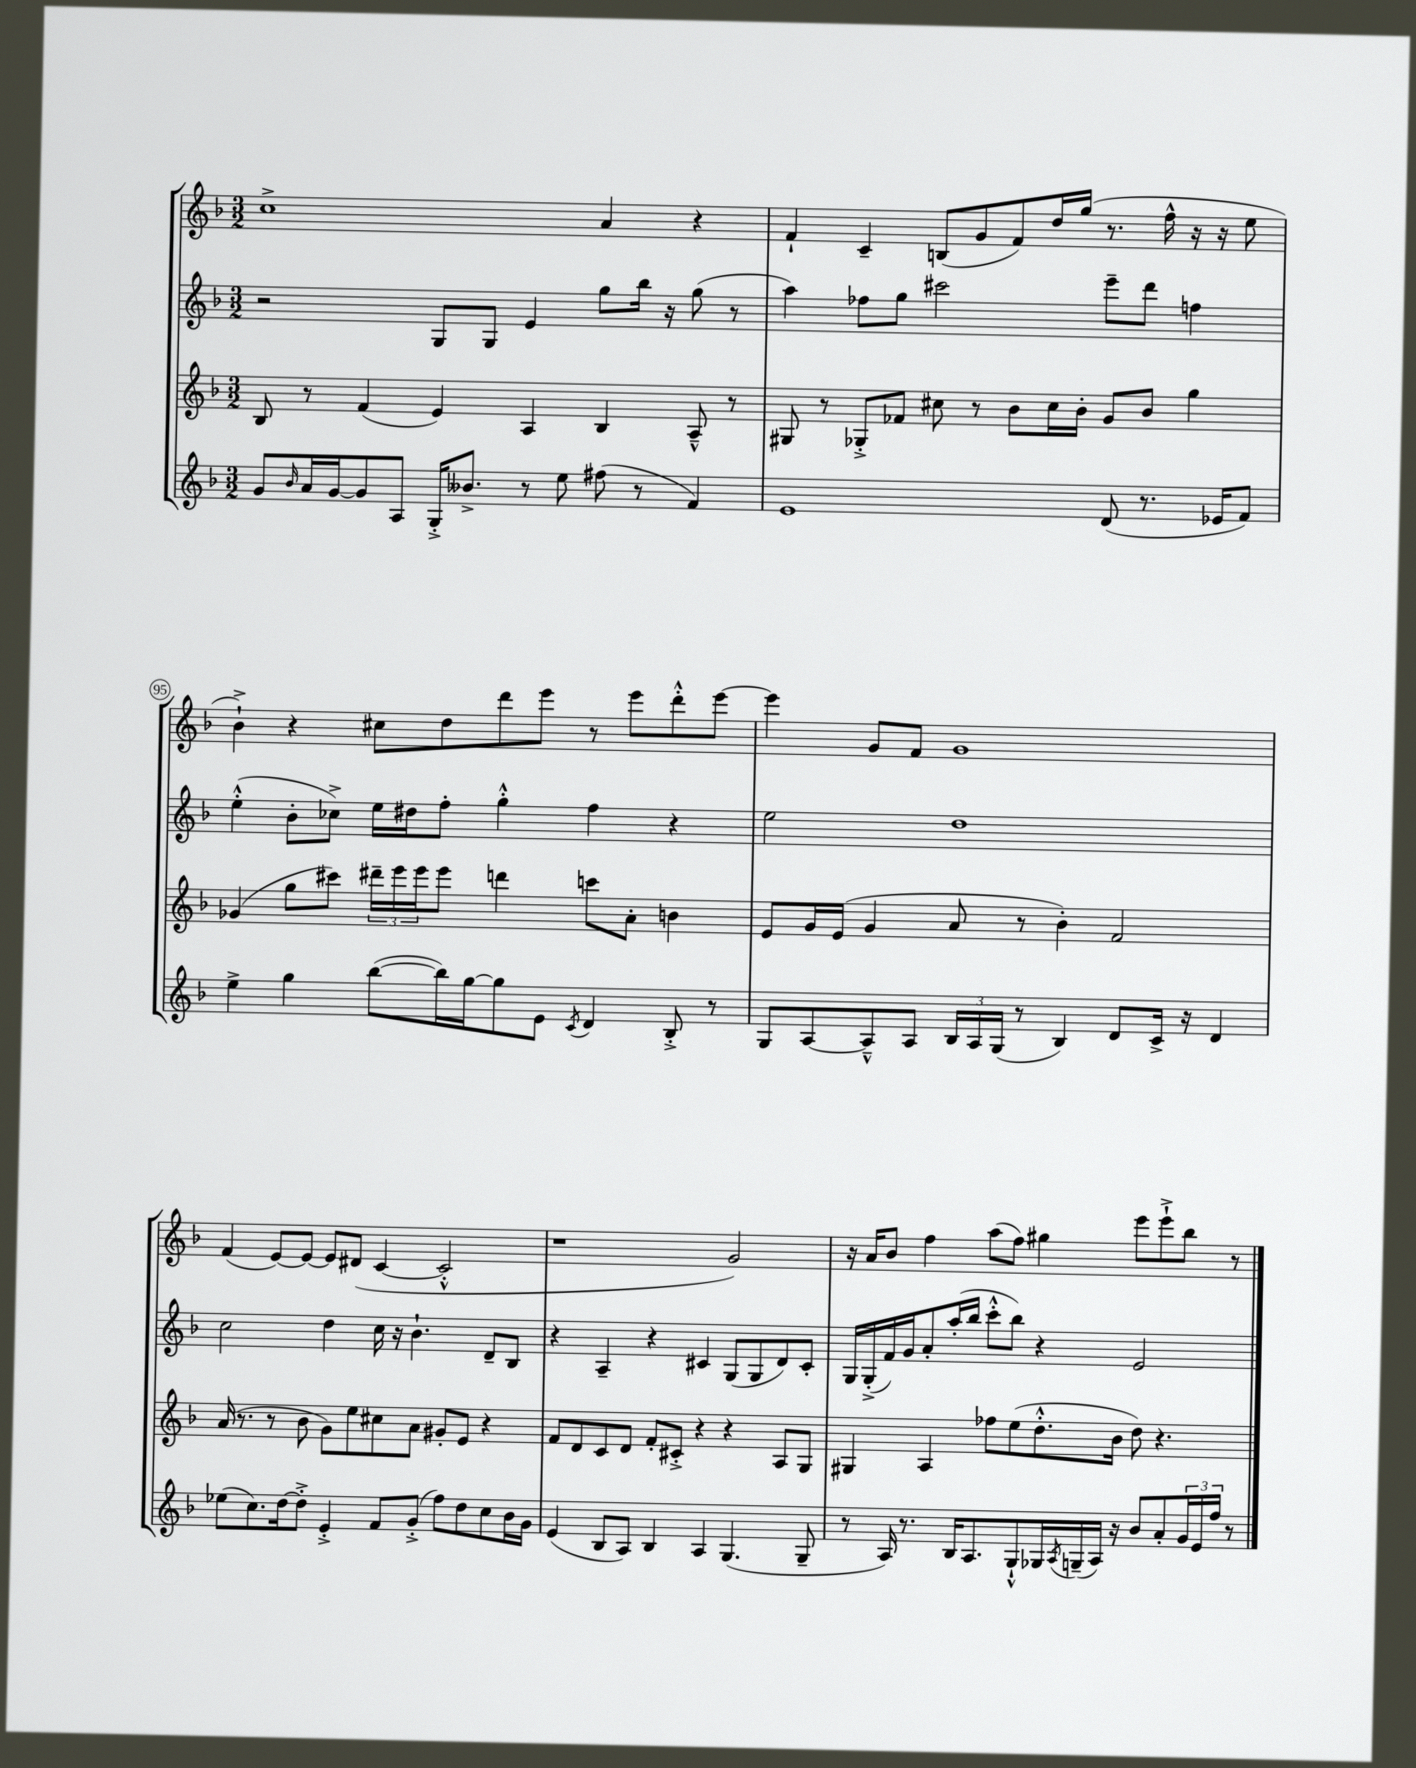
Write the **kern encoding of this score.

**kern	**kern	**kern	**kern
*staff4	*staff3	*staff2	*staff1
*clefG2	*clefG2	*clefG2	*clefG2
*k[b-]	*k[b-]	*k[b-]	*k[b-]
*M3/2	*M3/2	*M3/2	*M3/2
8g	8B-	2r	1cc^
16qqb-	.	.	.
16a	8r	.	.
[16g	.	.	.
8g]	(4f	.	.
8A	.	.	.
16G'^	4e)	8G	.
8.b--^	.	.	.
.	.	8G	.
8r	4A	4e	.
8ee	.	.	.
(8ff#	4B-	8gg	4a
8r	.	16bb-	.
.	.	16r	.
4f)	8A~^^	(8gg	4r
.	8r	8r	.
=	=	=	=
1e	8G#	4aa)	4f`
.	8r	.	.
.	8G-'^	8ff-	4c~
.	8f-	8gg	.
.	8cc#	2ccc#	(8B
.	8r	.	8g
.	8b-	.	8f)
.	16cc#	.	16dd
.	16b-'	.	(16gg
(8d	8g	8eee~	8.r
8.r	8b-	8ddd	.
.	.	.	16ff^^
.	4gg	4ff	16r
16e-	.	.	16r
8f)	.	.	8ee
=	=	=	=
4ee^	(4g-	(4ee'^^	4b-`^)
4gg	8gg	8b-'	4r
.	8ccc#)	8cc-^)	.
([8bb-	24ddd#~	16ee	8cc#
.	24eee	.	.
.	.	16dd#	.
.	24eee	.	.
16bb-])	8eee	8ff'	8dd
[16gg	.	.	.
8gg]	4ddd	4gg'^^	8ddd
8e	.	.	8eee
8qc	.	.	.
4d	8ccc	4ff	8r
.	8a'	.	8eee
8B-'^	4b	4r	8ddd'^^
8r	.	.	[8eee
=	=	=	=
8G	8e	2ee	4eee]
[8A	16g	.	.
.	(16e	.	.
8A~^^]	4g	.	8g
8A	.	.	8f
24B-	8a	1dd	1g
24A	.	.	.
(24G	.	.	.
8r	8r	.	.
4B-)	4b-')	.	.
8d	2f	.	.
16c^	.	.	.
16r	.	.	.
4d	.	.	.
=	=	=	=
(8ee-	(16a	2cc	(4f
.	8.r	.	.
8.cc)	.	.	.
.	8r	.	[8e)
[16dd	.	.	.
8dd'^]	8b-	.	8e_
4e'^	8g)	4dd	8e]
.	8ee	.	(8d#
8f	8cc#	16cc	[4c
.	.	16r	.
(8g'^	8a	4.b-`	.
8ff)	8g#'	.	2c'^^]
8dd	8e	.	.
8cc	4r	8d~	.
16b-	.	8B-	.
16g	.	.	.
=	=	=	=
(4e	8f	4r	1r
.	8d	.	.
8B-	8c	4A~	.
8A)	8d	.	.
4B-	8f'	4r	.
.	8c#'^	.	.
4A	4r	4c#	.
(4.G	4r	(8G	2g)
.	.	8G	.
.	8A	8d)	.
8G~	8G	8c#'	.
=	=	=	=
8r	4G#	16G	16r
.	.	(16G'^	16a
16A)	.	16f)	8b-
8.r	.	16g	.
.	4A	8a'	4ff
16B-	.	(16aa'	.
8.A	.	16bb-	.
.	8ff-	8ccc'^^	(8aa
8G`^^	(8ee	8bb-)	8ff)
16G-	8.dd'^^	4r	4gg#
8qA	.	.	.
(16G~	.	.	.
16A)	.	.	.
16r	16b-	.	.
8b-	8dd)	2e	8eee
8a'	4.r	.	8eee`^
24g	.	.	8bb-
24e	.	.	.
24ff	.	.	.
8r	.	.	8r
==	==	==	==
*-	*-	*-	*-
